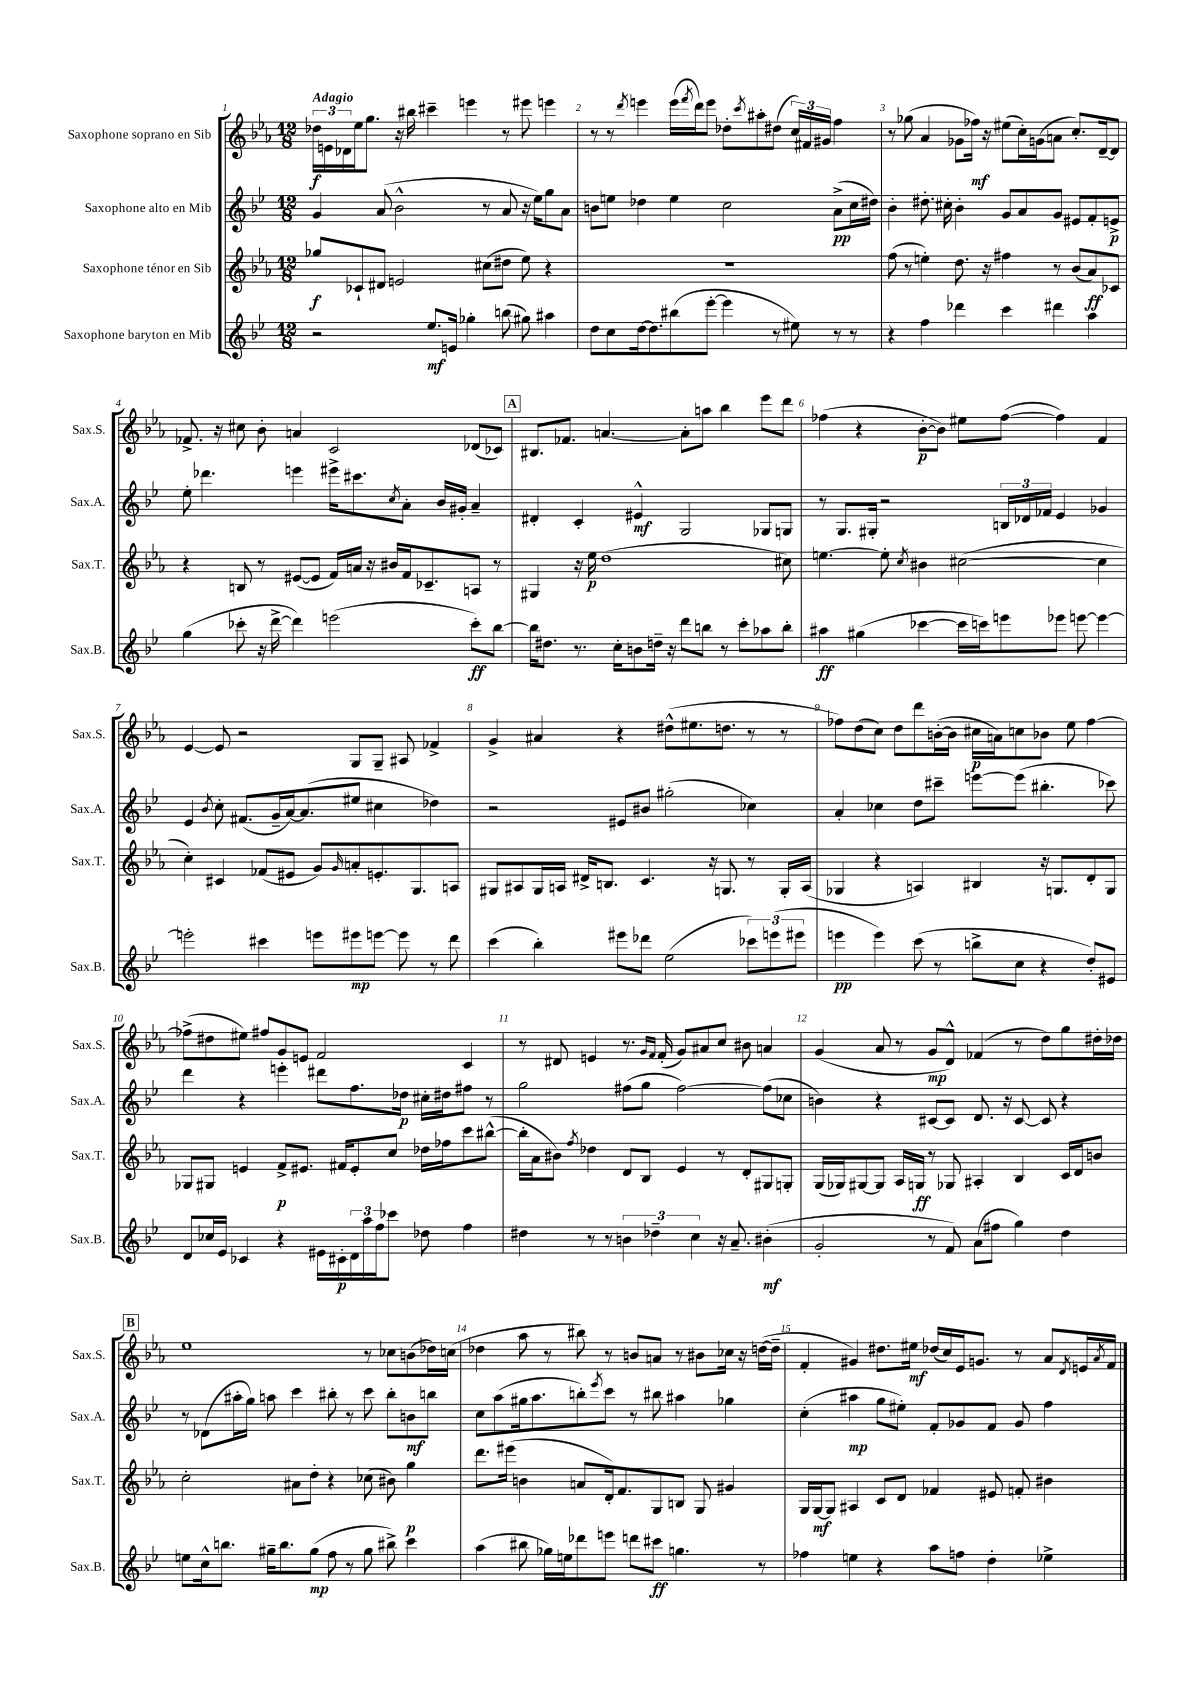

**kern	**kern	**kern	**kern
*staff4	*staff3	*staff2	*staff1
*clefG2	*clefG2	*clefG2	*clefG2
*k[b-e-]	*k[b-e-a-]	*k[b-e-]	*k[b-e-a-]
*M12/8	*M12/8	*M12/8	*M12/8
2r	8gg-/L	4g/	24dd-\LL
.	.	.	24e\
.	.	.	24d-\
.	8c-`/	.	16ee-\J
.	.	.	8.gg\J
.	8d#/J	(8a/	.
.	2e/	2b-^^\	16r
.	.	.	16bb#\
8.ee-/L	.	.	4ccc#~\
16e/Jk	.	.	.
4gg-'\	.	.	4eee\
.	(8cc#\L	8r	.
(8bb\	8dd#\J	8a/	8r
8gg#\)	8ee-\)	16r	8eee#\
.	.	16ee-\LK)	.
4aa#\	4r	8gg\	4eee\
.	.	8a\J	.
=	=	=	=
8dd\L	1.r	8b\L	8r
8cc\	.	8ee\J	8r
.	.	.	8qddd/
[16dd\k	.	4dd-\	4eee\
8.dd\]	.	.	.
(8bb#\	.	4ee\	(16eee\LL
.	.	.	8qfff/
.	.	.	16ddd\J)
[8eee-'\J	.	.	8eee\J
4eee-\]	.	2cc\	8dd-'\L
.	.	.	8qccc/
.	.	.	8aa#'\
8r	.	.	(8dd#\J
8ee#\)	.	.	24cc/LL)
.	.	.	24f#/
.	.	.	24g#/JJ
8r	.	(8a^\L	4ff\
8r	.	16cc\L	.
.	.	16dd#\JJ)	.
=	=	=	=
4r	(8ff\	4b-'\	8r
.	8r	.	(8gg-\
4ff\	4ee'\)	8.dd#'\	4a-/
.	.	16cc#'\	.
4ddd-\	8.dd\	4b-'\	8g-\L
.	.	.	16ff-\Jk)
.	16r	.	16r
4ccc\	4ff#\	8g/L	(8ee#\L
.	.	8a/	16cc'\L)
.	.	.	(16g\J
4ddd#\	8r	8g/J	8a\J
.	(8b-/L	8e#/L	8.cc'/L)
4aa\	8a-/)	8f'/	.
.	.	.	[16d~/k
.	8c-/J	8e^/J	8d/]J
=	=	=	=
(4gg\	4r	8ee-'\	8.f-^/
.	.	4.ddd-\	.
.	.	.	16r
8ccc-'\	8B/	.	8cc#\
16r	8r	.	8b-'\
[16ddd^\	.	.	.
4ddd\])	([8e#/L	4eee\	4a/
.	8e#/]J	.	.
(2eee\	16f/LL)	16eee#^\LK	2c/
.	16a/JJ	8.ccc#\	.
.	16r	.	.
.	16b#/LL	.	.
.	.	8qcc/	.
.	16f/J	8a'\J	.
.	8.c-~/	.	.
.	.	16b-/LL	.
.	.	16g#'/JJ	.
8ccc-'\L)	8A/J	4a~/	(8d-/L
[8bb-\J	8r	.	8c-/J)
=	=	=	=
16bb-\]LK	4G#/	4d#'/	8.B#/L
8.dd#\J	.	.	.
.	.	.	8.f-/J
8.r	16r	4c'/	.
.	16ee-\	.	.
.	(1dd	.	[4.a/
16cc'\LK	.	.	.
8b\	.	4e#^^/	.
16dd~\Jk	.	.	.
16r	.	.	.
8ddd\L	.	2G/	8a'\]L
8bb\J	.	.	8aa\J
8r	.	.	4bb-\
8ccc'\L	.	.	.
8aa-\	.	8G-/L	8eee-\L
8bb'\J	8cc#\)	8G/J	8ddd\J
=	=	=	=
4aa#\	[4.ee\	8r	(4ff-\
.	.	8.G/L	.
(4gg#\	.	.	4r
.	.	16G#'/Jk	.
.	8ee'\]	2r	.
.	8qcc/	.	.
[4ccc-\	4b#\	.	[8b-'\L
.	.	.	8b-\]J)
16ccc-\]LL	([2cc#\	.	8ee#\L
16ccc\J)	.	.	.
8eee\	.	24B/LL	([8ff-\J
.	.	24d-/	.
.	.	24f-/JJ	.
8eee-\J	.	4e-/	4ff-\])
[8eee\	.	.	.
4eee\_	4cc#\]	4g-/	4f/
=	=	=	=
2eee'\]	4cc'\)	4e-/	[4e-/
.	.	8qb-/	.
.	4c#/	8cc'\	8e-/]
.	.	(8.f#/L	2r
4ccc#\	(8f-/L	.	.
.	.	16g~/L	.
.	8e#/J	[16a/J)	.
.	.	(8.a/]	.
8eee\L	8g/L)	.	.
.	16qqg/	.	.
8eee#\	8a'/	8ee#/J	8G/L
[8eee\J	8.e'/	4cc#\	8G~/J
8eee\]	.	.	8A#/
.	8.G/	.	.
8r	.	4dd-\)	4f-^/
8ddd\	8A/J	.	.
=	=	=	=
(4ccc\	8G#/L	2r	4g^/
.	8A#/	.	.
4bb-'\)	16G#/L	.	4a#/
.	16A/JJ	.	.
.	16d#^/LK	.	.
.	8.B/J	.	.
8eee#\L	.	8e#/L	4r
8ddd-\J	4.c/	8b#/J	.
(2ee-\	.	(2gg#'\	(8dd#^^\L
.	.	.	8.ee#\
.	16r	.	.
.	8.G/	.	8.dd\J
12ccc-\L)	8r	4cc-\)	8r
(12eee\	.	.	.
.	16G'/LL	.	8r
12eee#\J	.	.	.
.	(16A/JJ	.	.
=	=	=	=
4eee\	4G-/	4a'/	8ff-\L)
.	.	.	(8dd\
4eee\)	4r	4cc-\	8cc\J)
.	.	.	8dd\L
(8ccc\	4A/)	8dd\L	8ddd\
8r	.	8ccc#~\J	([16b'\L
.	.	.	16b\]JJ
8bb^\L	4B#/	[8eee\L	16cc#\LL
.	.	.	16a\J)
8cc\J	.	(8eee\]J	8cc\
4r	16r	4.bb#'\	8b-\J
.	8.G/L	.	.
.	.	.	8ee-\
8dd'/L)	8d'/	.	[4ff-\
8e#/J	8G/J	8ccc-\)	.
=	=	=	=
8d/L	8G-/L	4ddd\	(8ff-^\]L
16cc-/L	8G#/J	.	8dd#\
16e-/JJ	.	.	.
4c-/	4e/	4r	8ee#\J)
.	.	.	8ff#/L
4r	8f^/L	4eee'\	8g/
.	8.e#/J	.	8e/J
16e#\LL	.	8ddd#\L	2f/
16c#'\	16f#/LK	.	.
24d\	8e#'/	8.ff\	.
24aa\	.	.	.
24ff\J	.	.	.
8ccc-\J	8cc/J	.	.
.	.	16dd-\Jk	.
8dd-\	16dd-\LL	16cc#'\LL	.
.	16ff-\J	16dd#\J	.
4ff\	8ccc\	8ff#\J	4c/
.	([8bb#^^\J	8r	.
=	=	=	=
4dd#\	16bb#'\]LL	2gg\	8r
.	16a-\J	.	.
.	8b#\J)	.	8d#/
.	8qff/	.	.
8r	4dd-\	.	4e/
8r	.	.	.
6b\	8d/L	(8ff#\L	8.r
.	8B-/J	8gg\J	.
6dd-~\	.	.	.
.	.	.	16qqg/LL
.	.	.	16qqf/JJ
.	.	.	(16f'/
.	4e-/	[2ff#\)	8g/L)
6cc\	.	.	.
.	.	.	8a#/
16r	8r	.	8cc/J
8.a~/	.	.	.
.	8d'/L	.	8b#\
(4b#'\	8G#/	(8ff#\]L	4a/
.	8G'/J	8cc-\J	.
=	=	=	=
2g'/	(16G/LL	4b\)	(4g/
.	16G-/J)	.	.
.	[8G#/	.	.
.	8G#/]J	4r	8a-/
.	16A-/LL	.	8r
.	16G/JJ	.	.
8r	8r	[8c#/L	8g/L
8f/)	8G-/	8c#/]J	8d^^/J)
(8a\L	4A#'/	8.d/	(4f-/
8ff#\J	.	.	.
.	.	16r	.
4gg\)	4B-/	[8c#/	8r
.	.	8c#/]	8dd\L)
4dd\	16c/LL	4r	8gg\
.	16d/J	.	.
.	8b/J	.	16dd#'\L
.	.	.	16dd-\JJ
=	=	=	=
8ee\L	2cc'\	8r	1ee-
16cc^^\k	.	(8d-\L	.
8.bb\J	.	.	.
.	.	16aa#'\L	.
.	.	16gg\JJ)	.
16gg#~\LK	.	8aa\	.
8.bb\	.	.	.
.	8a#\L	4ccc\	.
(8gg#\J	8dd'\J	.	.
8ff\	4r	8bb#'\	.
8r	.	8r	.
8gg#\	(8cc-\	8ccc\	8r
8bb#^\)	8b#\)	8bb#'\L	8cc-\L
4ccc\	4gg\	8b\	(8b\
.	.	8bb\J	16dd-\L)
.	.	.	(16cc\JJ
=	=	=	=
(4aa\	8.ddd\L	8cc\L	4dd-\
.	.	(8aa\	.
.	(16eee#\Jk	.	.
8bb#\	4b\	16gg#\k	8aa-\
.	.	8.aa\	.
16gg-\LL)	.	.	8r
16ee\J	.	.	.
8ddd-\	8a/L	8bb'\)	8bb#\)
.	.	8qeee-/	.
8eee\J	16d'/k)	8ccc\J	8r
.	8.f/	.	.
8ddd\L	.	8r	8b/L
8ccc#\J	8G/	8bb#\	8a/J
4.gg\	8B/J	4aa#\	8r
.	8G/	.	8b#\L
.	4g#/	4gg-\	16cc-\Jk
.	.	.	16r
8r	.	.	([16dd\LL
.	.	.	16dd~\]JJ
=	=	=	=
4ff-\	16G/LL	(4cc'\	4f'/
.	[16G/J	.	.
.	8G/]J	.	.
4ee\	4A#/	4aa#\	4g#/)
4r	8c/L	8gg\L	8.dd#\L
.	8d/J	8ee#'\J)	.
.	.	.	16ee#\Jk
8aa\L	4f-/	8f'/L	(16dd-/LL
.	.	.	16cc/)
8ff\J	.	8g-/	16e-/J
.	.	.	8.g/J
4dd'\	8e#/	8f/J	.
.	8f'/	8g-/	8r
4ee-^\	4b#\	4ff\	8a-/L
.	.	.	8qd/
.	.	.	16e/L
.	.	.	8qa-/
.	.	.	16f/JJ
==	==	==	==
*-	*-	*-	*-
